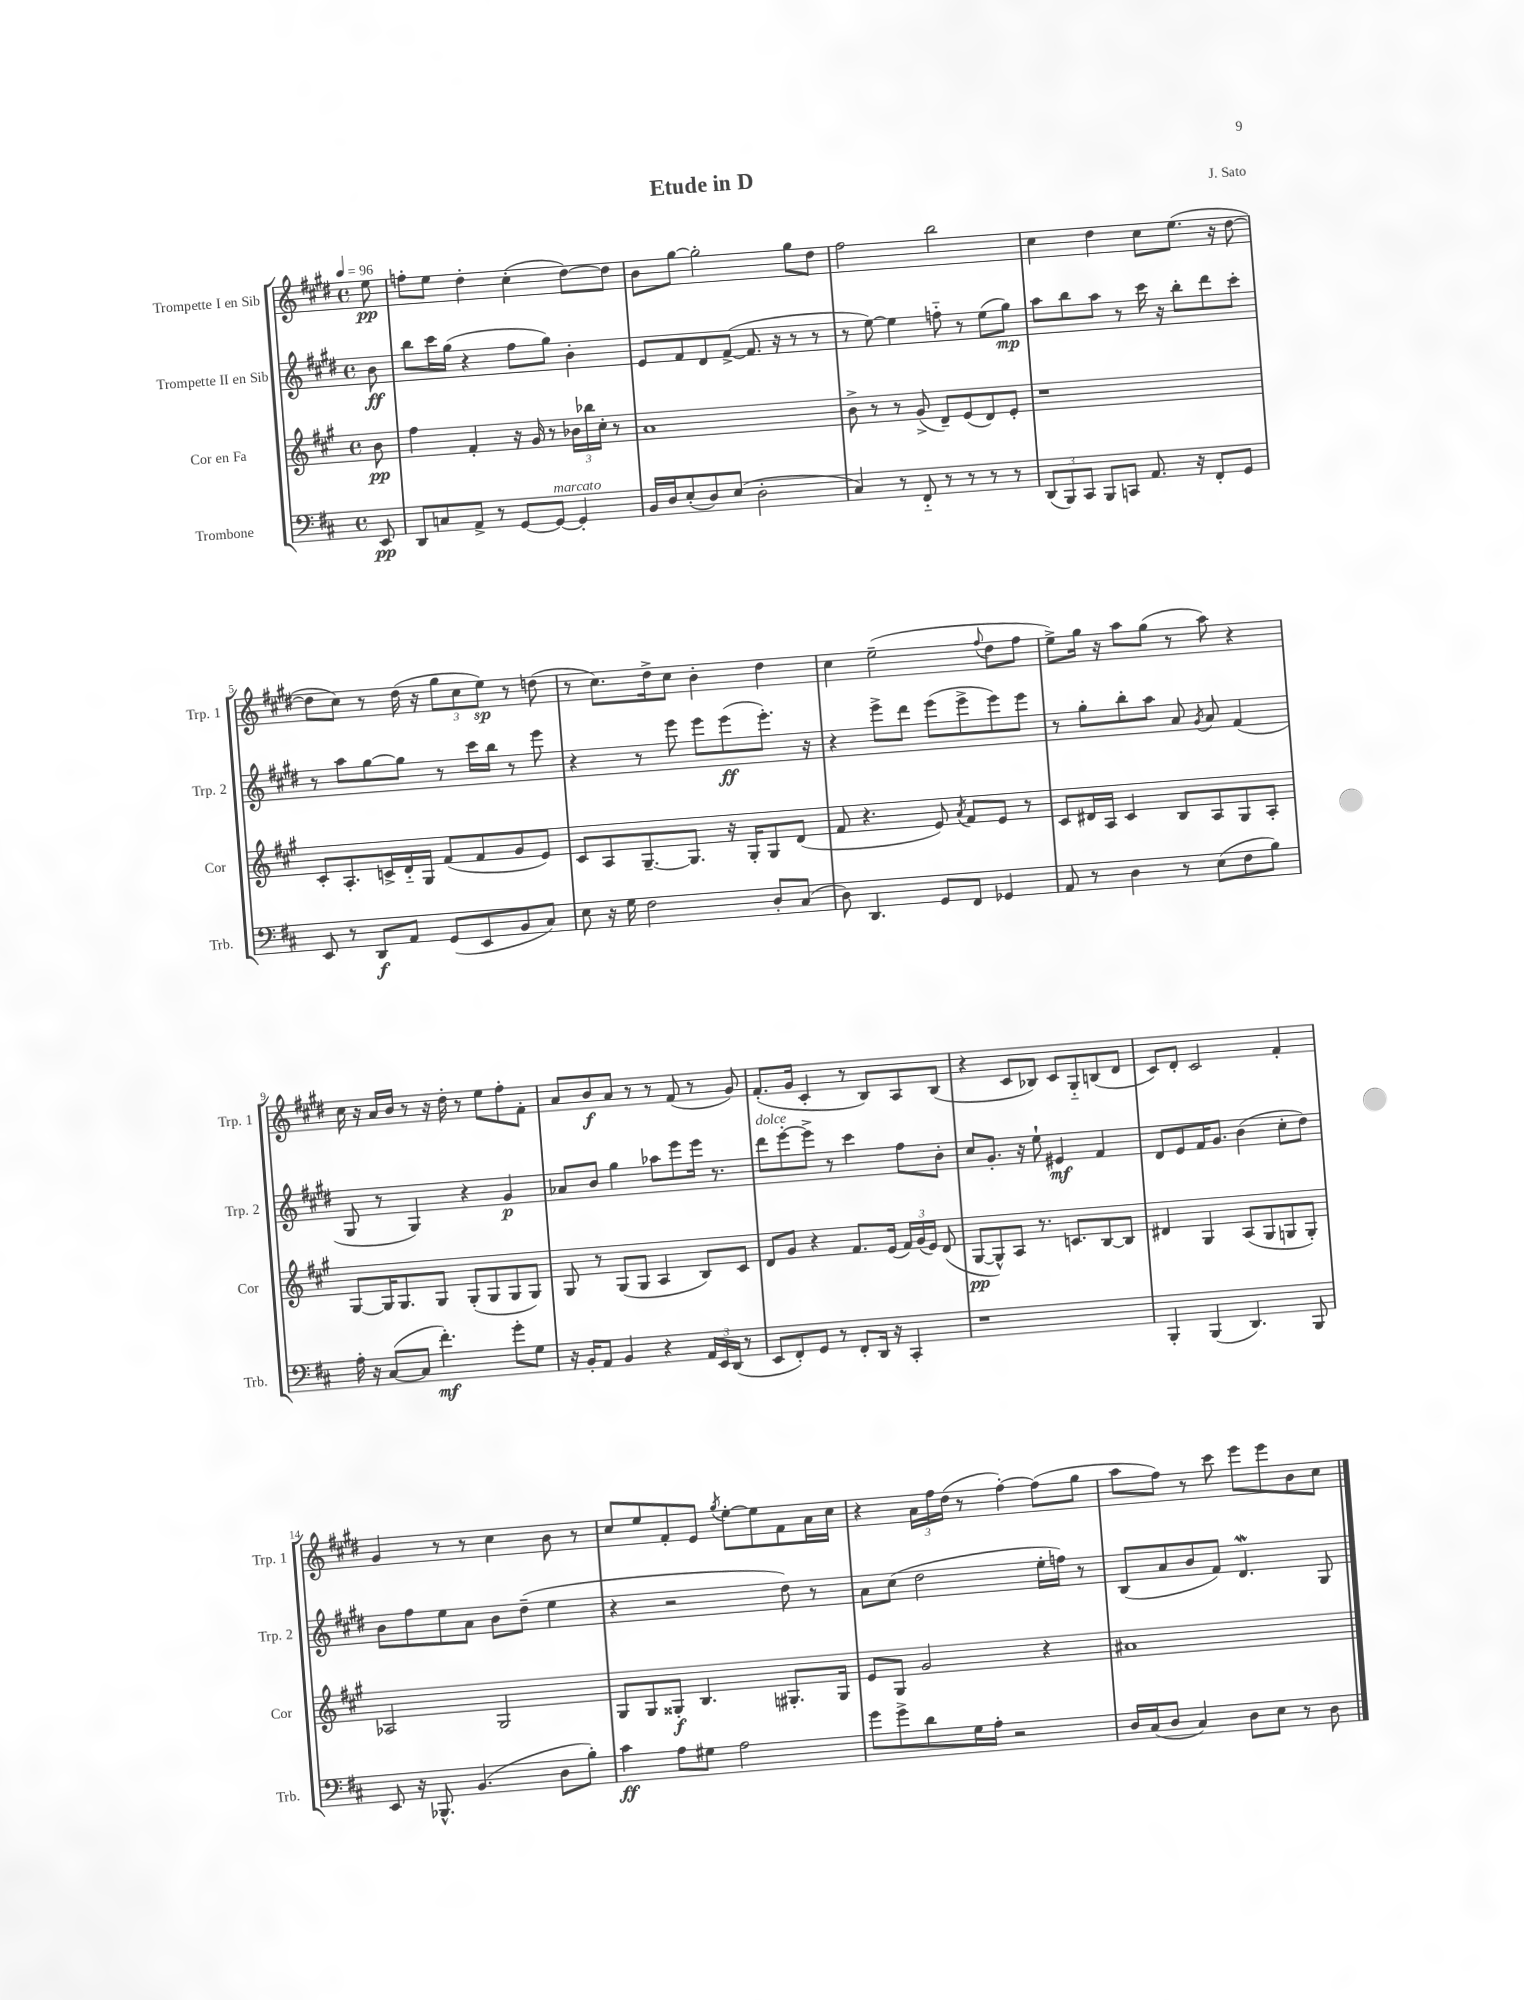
\header { title = "Etude in D" composer = "J. Sato" }
<<
\new StaffGroup <<
\new Staff = "s0" \with { instrumentName = "Trompette I en Sib" shortInstrumentName = "Trp. 1" } {
    \clef treble \key e \major \defaultTimeSignature \time 4/4 \partial 8 \tempo 4 = 96
    \autoBeamOff e''8\pp |
    f''8[-. e''8] dis''4-. cis''4-.( dis''8[~) dis''8] |
    b'8[ gis''8]~ gis''2-. gis''8[ dis''8] |
    fis''2 b''2 |
    cis''4 dis''4 cis''8[ e''8.]( r16 dis''8~ |
    dis''8[ cis''8]) r8 dis''16( r16 \tuplet 3/2 { gis''8[ cis''8 e''8]\sp) } r8 d''8( |
    r8 cis''8.[) dis''16-> cis''8] b'4-. dis''4 |
    cis''4 e''2--( \appoggiatura { fis''8 } dis''8[ fis''8] |
    e''8[->) gis''16] r16 a''8[ gis''8]( r8 a''8) r4 |
    cis''16 r16 a'16[ b'16] r8 r16 dis''16-. r8 e''8[ fis''8-. fis'8]-. |
    a'8[ b'8\f a'8] r8 r8 fis'8( r8 gis'8) |
    fis'8.[-.( gis'16] cis'4-. r8 b8[) a8 b8]( |
    r4 cis'8[ bes8]) cis'8[ gis8-_ b8( dis'8] |
    cis'8[) dis'8]-. cis'2 fis'4-. |
    gis'4 r8 r8 cis''4 b'8 r8 |
    cis''8[ e''8 fis'8-. e'8] \acciaccatura { gis''8 } e''8[~-. e''8 fis'8 a'16 cis''16] |
    r4 \tuplet 3/2 { a'16[ fis''16 dis''16]( } r8 fis''4~-.) fis''8[( gis''8] |
    a''8[ fis''8]) r8 cis'''8 e'''8[ e'''8 b'8 cis''8] \bar "|." |
}
\new Staff = "s1" \with { instrumentName = "Trompette II en Sib" shortInstrumentName = "Trp. 2" } {
    \clef treble \key e \major \defaultTimeSignature \time 4/4 \partial 8
    \autoBeamOff b'8\ff |
    b''8[ cis'''16 gis''16]( r4 fis''8[ gis''8]) b'4-. |
    e'8[ fis'8 dis'8 fis'8]~->( fis'8. r16 r8 r8 |
    r8 e''8~) e''4 f''8-_ r8 e''8[( gis''8]\mp) |
    a''8[ b''8 a''8] r8 cis'''16 r16 b''8[-. dis'''8 cis'''8]-. |
    r8 a''8[ gis''8~ gis''8] r8 cis'''16[ b''16] r8 e'''8 |
    r4 r8 e'''8 e'''8[ e'''8\ff( e'''8.]-.) r16 |
    r4 e'''8[-> dis'''8] e'''8[( e'''8-> e'''8) e'''8] |
    r8 gis''8[-. b''8-. a''8] a'8 \acciaccatura { gis'8 } a'8 fis'4( |
    gis8 r8 gis4) r4 gis'4\p |
    aes'8[ b'8] gis''4 aes''8[ e'''8 e'''16] r8. |
    dis'''8[^\markup { \italic "dolce" } e'''8~-. e'''8]-> r8 cis'''4 fis''8[ b'8]-. |
    cis''8[ gis'8.]-. r16 e''8-! eis'4\mf fis'4 |
    dis'8[ e'8 fis'16 gis'8.] b'4( cis''8[-. dis''8]) |
    b'8[ fis''8 e''8 a'8] b'8[ dis''8]--( e''4 |
    r4 r2 dis''8) r8 |
    a'8[ cis''8]( dis''2 e''16[-. f''16]) r8 |
    b8[( a'8 b'8 fis'8]) dis'4.\mordent gis8 \bar "|." |
}
\new Staff = "s2" \with { instrumentName = "Cor en Fa" shortInstrumentName = "Cor" } {
    \clef treble \key a \major \defaultTimeSignature \time 4/4 \partial 8
    \autoBeamOff b'8\pp |
    fis''4 fis'4-. r16 gis'16 r8 \tuplet 3/2 { bes'16[ bes''16 cis''16]-. } r8 |
    a'1 |
    b'8-> r8 r8 gis'8->( d'8[--) e'8( d'8) e'8]-. |
    r1 |
    cis'8[-. a8.-. c'16-> d'16-_ gis16] fis'8[( fis'8 gis'8 e'8]) |
    cis'8[ a8 gis8.~-- gis8.] r16 gis16[-. gis8 d'8]( |
    fis'8 r4. e'8) \acciaccatura { a'8 } fis'8[ e'8] r8 |
    cis'8[ dis'16 a16] cis'4 b8[ a8 gis8 a8]-. |
    gis8[~ gis16 gis8. gis8] gis8[-.( gis8 gis8 gis8]) |
    gis8 r8 gis8[( gis8] a4 b8[) cis'8] |
    d'8[ gis'8] r4 fis'8.[ e'16]( \tuplet 3/2 { fis'16[) gis'16( e'16]) } d'8( |
    gis8[~\pp gis8-^) a8] r8. c'8.[ b8~ b8] |
    dis'4 gis4 a8[( gis8 g8 g8]-.) |
    aes2 gis2 |
    gis8[ gis8 gisis8]-.\f b4. gis8.[-. gis16] |
    e'8[ gis8] gis'2 r4 |
    ais'1 \bar "|." |
}
\new Staff = "s3" \with { instrumentName = "Trombone" shortInstrumentName = "Trb." } {
    \clef bass \key d \major \defaultTimeSignature \time 4/4 \partial 8
    \autoBeamOff e,8\pp |
    d,8[ c8 a,8]-> r8 g,8[~ g,8]~^\markup { \italic "marcato" } g,4-. |
    b,16[ d16 e8-.( d8) e8]( d2-. |
    cis4) r8 fis,8-_ r8 r8 r8 r8 |
    \tuplet 3/2 { d,8[( b,,8) cis,8] } b,,8[ c,8] a,8. r16 fis,8[-. g,8] |
    e,8 r8 d,8[\f a,8] g,8[( e,8 b,8 cis8]) |
    e8 r16 g16 fis2 d8[-. cis8]( |
    d8) d,4. g,8[ fis,8] ges,4 |
    a,8 r8 d4 r8 e8[( fis8 b8]) |
    a16-. r16 cis8[~( cis8] fis'4.-.\mf) g'8[-. g8] |
    r16 b,16[-. a,8] b,4 r4 \tuplet 3/2 { a,16[ e,16 d,16]( } r8 |
    e,8[ fis,8-.) g,8] r8 fis,8[-. d,16] r16 cis,4-. |
    r1 |
    b,,4-. b,,4( d,4.) b,,8 |
    e,8 r16 bes,,8.-^ b,4.( d8[ b8]-.) |
    cis'4\ff a8[ gis8] a2 |
    g'8[ g'8-> d'8 g16 a16]-. r2 |
    d16[ cis16( d8] cis4) d8[ e8] r8 d8 \bar "|." |
}
>>
>>
